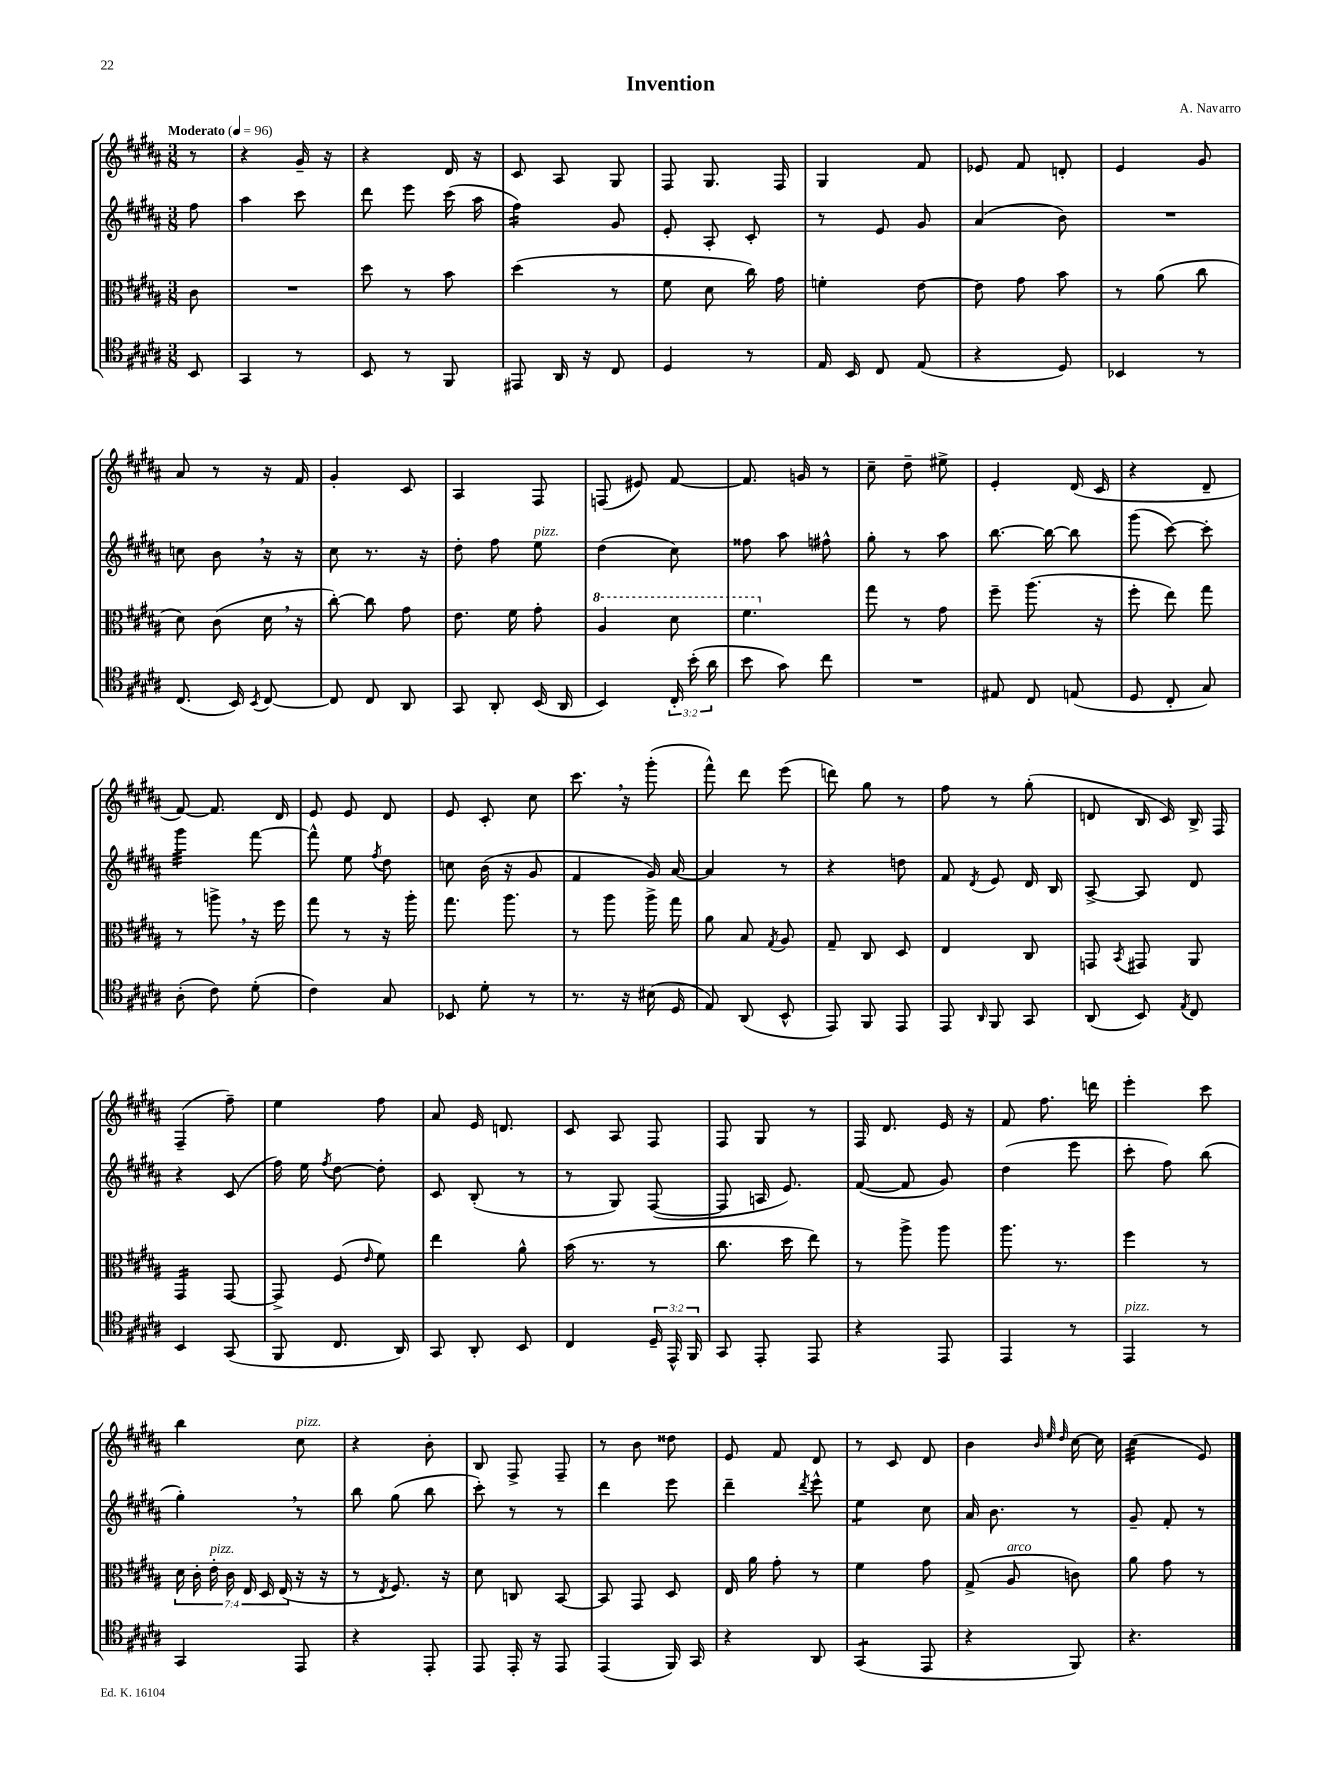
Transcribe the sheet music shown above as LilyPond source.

\header { title = "Invention" composer = "A. Navarro" }
<<
\new StaffGroup <<
\new Staff = "s0" {
    \clef treble \key b \major \numericTimeSignature \time 3/8 \partial 8 \tempo "Moderato" 4 = 96
    \autoBeamOff r8 |
    r4 gis'16-- r16 |
    r4 dis'16 r16 |
    cis'8 ais8 gis8 |
    fis8 gis8. fis16 |
    gis4 fis'8 |
    ees'8 fis'8 d'8-. |
    e'4 gis'8 |
    ais'8 r8 r16 fis'16 |
    gis'4-. cis'8 |
    ais4 fis8 |
    f8( eis'8) fis'8~ |
    fis'8. g'16 r8 |
    cis''8-- dis''8-- eis''8-> |
    e'4-. dis'16( cis'16 |
    r4 dis'8-- |
    fis'8~) fis'8. dis'16 |
    e'8 e'8 dis'8 |
    e'8 cis'8-. cis''8 |
    cis'''8. \breathe r16 gis'''8-.( |
    fis'''8-^) dis'''8 e'''8( |
    d'''8) gis''8 r8 |
    fis''8 r8 gis''8-.( |
    d'8 b16 cis'16) b16-> fis16 |
    fis4--( fis''8--) |
    e''4 fis''8 |
    ais'8 e'16 d'8. |
    cis'8 ais8 fis8 |
    fis8 gis8 r8 |
    fis16 dis'8. e'16 r16 |
    fis'8 fis''8. d'''16 |
    e'''4-. cis'''8 |
    b''4 cis''8^\markup { \italic "pizz." } |
    r4 b'8-. |
    b8 fis8-> fis8-- |
    r8 b'8 disis''8 |
    e'8 fis'8 dis'8 |
    r8 cis'8 dis'8 |
    b'4 \grace { b'32 e''32 dis''32 } cis''16~ cis''16 |
    cis''4:32( e'8) \bar "|." |
}
\new Staff = "s1" {
    \clef treble \key b \major \numericTimeSignature \time 3/8 \partial 8
    \autoBeamOff fis''8 |
    ais''4 cis'''8 |
    dis'''8 e'''8 cis'''16( ais''16 |
    fis''4:16) gis'8 |
    e'8-. ais8-. cis'8-. |
    r8 e'8 gis'8 |
    ais'4( b'8) |
    R4. |
    c''8 b'8 \breathe r16 r16 |
    cis''8 r8. r16 |
    dis''8-. fis''8 e''8^\markup { \italic "pizz." } |
    dis''4( cis''8) |
    fisis''8 ais''8 fis''8-^ |
    gis''8-. r8 ais''8 |
    b''8.~ b''16~ b''8 |
    gis'''8( cis'''8~) cis'''8-. |
    gis'''4:32 fis'''8~ |
    fis'''8-^ e''8 \acciaccatura { fis''8 } dis''8 |
    c''8 b'16( r16 gis'8 |
    fis'4 gis'16) ais'16~ |
    ais'4 r8 |
    r4 d''8 |
    fis'8 \acciaccatura { dis'8 } e'8 dis'16 b16 |
    ais8~-> ais8 dis'8 |
    r4 cis'8( |
    fis''16) e''16 \acciaccatura { fis''8 } dis''8~ dis''8-. |
    cis'8 b8-.( r8 |
    r8 gis8) fis8~( |
    fis8 a16 e'8.) |
    fis'8~( fis'8 gis'8) |
    dis''4( e'''8 |
    cis'''8-. fis''8) b''8( |
    gis''4-.) \breathe r8 |
    b''8 gis''8( b''8 |
    cis'''8-.) r8 r8 |
    dis'''4 e'''8 |
    dis'''4-- \acciaccatura { dis'''8 } e'''8-^ |
    e''4:8 cis''8 |
    ais'16 b'8. r8 |
    gis'8-- fis'8-. r8 \bar "|." |
}
\new Staff = "s2" {
    \clef alto \key b \major \numericTimeSignature \time 3/8 \override Staff.TupletNumber.text = #tuplet-number::calc-fraction-text \partial 8
    \autoBeamOff cis'8 |
    R4. |
    dis''8 r8 b'8 |
    dis''4( r8 |
    fis'8 dis'8 cis''16) gis'16 |
    f'4-. e'8~ |
    e'8 gis'8 b'8 |
    r8 ais'8( cis''8 |
    dis'8) cis'8( dis'16 \breathe r16 |
    cis''8~-.) cis''8 gis'8 |
    e'8. fis'16 gis'8-. |
    \ottava #1 ais'4 dis''8 |
    fis''4. \ottava #0 |
    gis''8 r8 gis'8 |
    fis''8-- ais''8.( r16 |
    fis''8-. e''8) gis''8 |
    r8 a''8-> \breathe r16 fis''16 |
    gis''8 r8 r16 ais''16-. |
    gis''8. ais''8. |
    r8 ais''8 ais''16-> gis''16 |
    ais'8 b8 \acciaccatura { gis8 } ais8 |
    gis8-- cis8 dis8 |
    e4 cis8 |
    g,8 \acciaccatura { b,8 } gis,8 ais,8 |
    gis,4:16 gis,8~ |
    gis,8-> fis8( \grace { e'16 } fis'8) |
    e''4 ais'8-^ |
    b'16( r8. r8 |
    cis''8. dis''16 e''8) |
    r8 ais''8-> ais''8 |
    ais''8. r8. |
    fis''4 r8 |
    \tuplet 7/4 { dis'16 cis'16-. e'16-.^\markup { \italic "pizz." } cis'16 e16 dis16 e16( } r16 r16 |
    r8 \acciaccatura { e8 } fis8.) r16 |
    dis'8 c8 b,8~ |
    b,8 gis,8 dis8 |
    e16 ais'16 gis'8-. r8 |
    fis'4 gis'8 |
    gis8->( ais8^\markup { \italic "arco" } c'8) |
    ais'8 gis'8 r8 \bar "|." |
}
\new Staff = "s3" {
    \clef tenor \key b \major \numericTimeSignature \time 3/8 \override Staff.TupletNumber.text = #tuplet-number::calc-fraction-text \partial 8
    \autoBeamOff b,8 |
    gis,4 r8 |
    b,8 r8 fis,8 |
    eis,8 ais,16 r16 cis8 |
    dis4 r8 |
    e16 b,16 cis8 e8( |
    r4 dis8) |
    bes,4 r8 |
    cis8.( b,16) \acciaccatura { b,8 } cis8~ |
    cis8 cis8 ais,8 |
    gis,8 ais,8-. b,16( ais,16 |
    b,4) \tuplet 3/2 { cis16-. b'16-.( ais'16 } |
    b'8 gis'8) cis''8 |
    R4. |
    eis8 cis8 e8( |
    dis8 cis8-. gis8) |
    ais8-.( cis'8) dis'8-.( |
    cis'4) gis8 |
    bes,8 dis'8-. r8 |
    r8. r16 bis16( dis16 |
    e8) ais,8( b,8-^ |
    e,8) fis,8 e,8 |
    e,8 \grace { ais,16 } fis,8 gis,8 |
    ais,8( b,8) \acciaccatura { e8 } cis8 |
    b,4 gis,8( |
    fis,8 cis8. ais,16) |
    gis,8 ais,8-. b,8 |
    cis4 \tuplet 3/2 { dis16-- e,16-^ fis,16 } |
    gis,8 e,8-. e,8 |
    r4 e,8 |
    e,4 r8 |
    e,4^\markup { \italic "pizz." } r8 |
    gis,4 e,8 |
    r4 e,8-. |
    e,8 e,16-. r16 e,8 |
    e,4( fis,16) gis,16 |
    r4 ais,8 |
    gis,4:8( e,8 |
    r4 fis,8) |
    r4. \bar "|." |
}
>>
>>
\layout { \context { \Score \remove "Bar_number_engraver" } }
